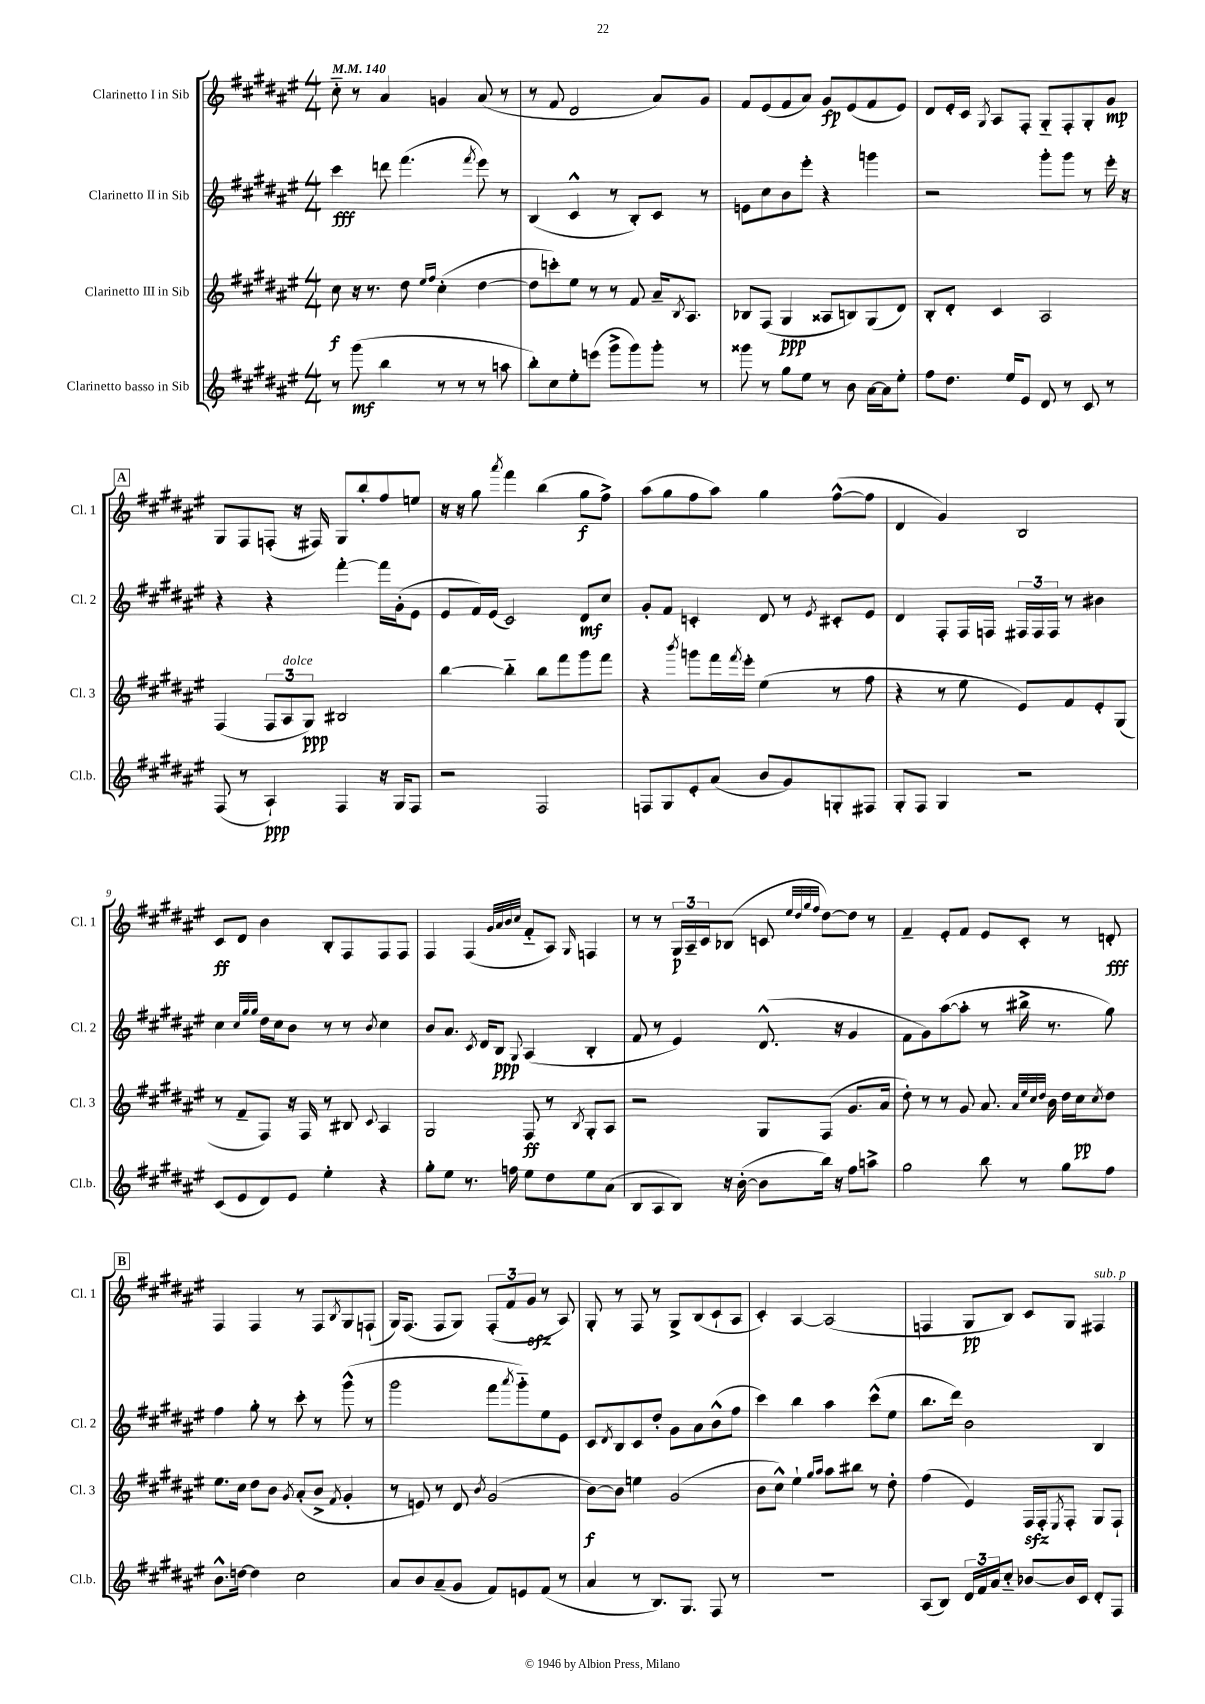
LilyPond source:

<<
\new StaffGroup <<
\new Staff = "s0" \with { instrumentName = "Clarinetto I in Sib" shortInstrumentName = "Cl. 1" } {
    \clef treble \key fis \major \numericTimeSignature \time 4/4 \tempo 4 = 140
    cis''8-_ r8 ais'4 g'4 ais'8( r8 |
    r8 fis'8 dis'2 ais'8) gis'8 |
    fis'8 eis'8( fis'8 ais'8) gis'8\fp eis'8( fis'8 eis'8) |
    dis'8 eis'16-. cis'16 \acciaccatura { gis8 } ais8 fis8-. gis8-_ fis8-. gis8-. gis'8\mp |
    \mark \markup { \box "A" } gis8 fis8 f8-.( r16 fis16) gis8 b''8-. fis''8 e''8 |
    r16 r16 gis''8 \acciaccatura { ais'''8 } fis'''4 b''4( gis''8\f fis''8->) |
    ais''8( gis''8 fis''8 ais''8) gis''4 fis''8~-^( fis''8 |
    dis'4 gis'4) b2 |
    cis'8\ff dis'8 b'4 b8-. fis8 fis8 fis8 |
    fis4 fis4( \grace { gis'32 ais'32 b'32 cis''32 } fis'8-_ ais8) \grace { gis16 } f4 |
    r8 r8 \tuplet 3/2 { gis16\p ais16-- cis'16 } bes8( c'8 \grace { eis''32 dis''32 gis''32 fis''32 } dis''8~) dis''8 r8 |
    fis'4-- eis'8-. fis'8 eis'8 cis'8-. r8 d'8-.\fff |
    \mark \markup { \box "B" } fis4 fis4 r8 fis8 \acciaccatura { b8 } gis8 f8-!( |
    gis16) fis8.( fis8 gis8) \tuplet 3/2 { fis8-.( fis'8 gis'8\sfz } r8 ais8) |
    gis8-. r8 fis8 r8 gis8-> b8( cis'8-! ais8 |
    cis'4-.) ais4~ ais2( |
    f4 gis8\pp b8) cis'8 gis8 fis4^\markup { \italic "sub. p" } \bar "|." |
}
\new Staff = "s1" \with { instrumentName = "Clarinetto II in Sib" shortInstrumentName = "Cl. 2" } {
    \clef treble \key fis \major \numericTimeSignature \time 4/4
    cis'''4\fff d'''8 fis'''4.( \acciaccatura { fis'''8 } eis'''8) r8 |
    b4( cis'4-^ r8 b8-.) cis'8 r8 |
    e'8 cis''8 b'8 eis'''8-. r4 g'''4 |
    r2 gis'''8-. gis'''8 r8 eis'''16-. r16 |
    \mark \markup { \box "A" } r4 r4 fis'''4~-. fis'''16 gis'16-.( eis'8 |
    eis'8 fis'16) eis'16( cis'2) dis'8\mf cis''8 |
    gis'8-. fis'8 c'4-. dis'8 r8 \acciaccatura { eis'8 } cis'8-. eis'8 |
    dis'4 fis8-. fis16 f16 \tuplet 3/2 { fis16 fis16 fis16 } r8 bis'4 |
    cis''4 \grace { cis''32 gis''32 gis''32 } dis''16 cis''16 b'8 r8 r8 \acciaccatura { b'8 } cis''4 |
    b'8 ais'8. \acciaccatura { cis'8 } dis'16 b8\ppp \appoggiatura { gis8 } ais4( b4-. |
    fis'8 r8 eis'4) dis'8.-^( r16 gis'4 |
    fis'8 gis'8) ais''8~( ais''8-. r8 bis''16-> r8. gis''8) |
    \mark \markup { \box "B" } fis''4 gis''8-. r8 cis'''8-. r8 gis'''8-^( r8 |
    gis'''2 fis'''8 \acciaccatura { ais'''8 } gis'''8-_) eis''8 eis'8 |
    cis'8 \acciaccatura { dis'8 } b8 cis'8 dis''8-. gis'8 ais'8 b'8-^( fis''8 |
    cis'''4) b''4 ais''4 cis'''8-^( eis''8 |
    b''8. dis'''16) b'2 b4 \bar "|." |
}
\new Staff = "s2" \with { instrumentName = "Clarinetto III in Sib" shortInstrumentName = "Cl. 3" } {
    \clef treble \key fis \major \numericTimeSignature \time 4/4
    cis''8\f r16 r8. dis''8 \grace { eis''16 fis''16 } cis''4-.( dis''4~ |
    dis''8 c'''8-.) eis''8 r8 r8 fis'8 ais'16-- \acciaccatura { b8 } ais8. |
    bes8 fis8( gis4\ppp aisis8 b8) gis8( dis'8) |
    b8-. dis'8-. cis'4 ais2 |
    \mark \markup { \box "A" } fis4( \tuplet 3/2 { fis8 ais8^\markup { \italic "dolce" } gis8\ppp) } bis2 |
    b''4~ b''4-_ b''8 fis'''8 gis'''8 fis'''8 |
    r4 \acciaccatura { b'''8 } g'''8 fis'''16 \acciaccatura { fis'''8 } eis'''16-. eis''4( r8 fis''8 |
    r4 r8 eis''8 eis'8) fis'8 eis'8-. gis8( |
    r8 fis'8-- fis8) r16 fis16 r8 bis8 \appoggiatura { cis'8 } ais4 |
    gis2 fis8\ff r8 \acciaccatura { b8 } gis8-. ais8 |
    r2 gis8 fis8( gis'8. ais'16 |
    dis''8-.) r8 r8 gis'8 ais'8. \grace { ais'32 eis''32 cis''32 dis''32 } b'16 dis''16 cis''16\pp \acciaccatura { cis''8 } dis''8 |
    \mark \markup { \box "B" } eis''8. cis''16 dis''8 b'8 \acciaccatura { gis'8 } ais'8-.( b'8-> \acciaccatura { fis'8 } gis'4-. |
    r8 e'8) r8 dis'8 \acciaccatura { b'8 } gis'2( |
    b'8~\f) b'8 e''4 gis'2( |
    b'8 cis''8-^) eis''4-! \grace { gis''16 ais''16 } ais''8 bis''8 r8 dis''8-. |
    fis''4( eis'4) fis16\sfz fis16-. \acciaccatura { eis8 } fis8-. gis8 fis8-! \bar "|." |
}
\new Staff = "s3" \with { instrumentName = "Clarinetto basso in Sib" shortInstrumentName = "Cl.b." } {
    \clef treble \key fis \major \numericTimeSignature \time 4/4
    r8 gis'''8\mf( b''4 r8 r8 r8 a''8 |
    b''8-.) cis''8 eis''8-. e'''8( gis'''8-> gis'''8) gis'''8-. r8 |
    gisis'''8 r8 gis''8 eis''8 r8 b'8 ais'16~ ais'16 eis''8-. |
    fis''8 dis''8. eis''16 eis'8 dis'8 r8 cis'8 r8 |
    \mark \markup { \box "A" } fis8( r8 ais4-!\ppp) fis4 r16 gis16 fis8 |
    r2 fis2 |
    f8 gis8 eis'8-. ais'8( b'8 gis'8) g8-. fis8 |
    gis8-. fis8 gis4 r2 |
    cis'8( eis'8 dis'8) eis'8 eis''4-. r4 |
    gis''8-. eis''8 r8. f''16 eis''8 dis''8 eis''8 ais'8( |
    b8 ais8 b8) r16 b'16~-.( b'8 b''16) r16 fis''8 a''8-> |
    gis''2 b''8 r8 gis''8 fis''8 |
    \mark \markup { \box "B" } b'8.-^ d''16~ d''4 cis''2 |
    ais'8 b'8 ais'8--( gis'8 fis'8) e'8 fis'8( r8 |
    ais'4 r8 b8.) gis8. fis8 r8 |
    R1 |
    ais8( b8) \tuplet 3/2 { dis'16 fis'16 ais'16 } cis''8-_ bes'8~ bes'16 cis'16 dis'8-. fis8 \bar "|." |
}
>>
>>
